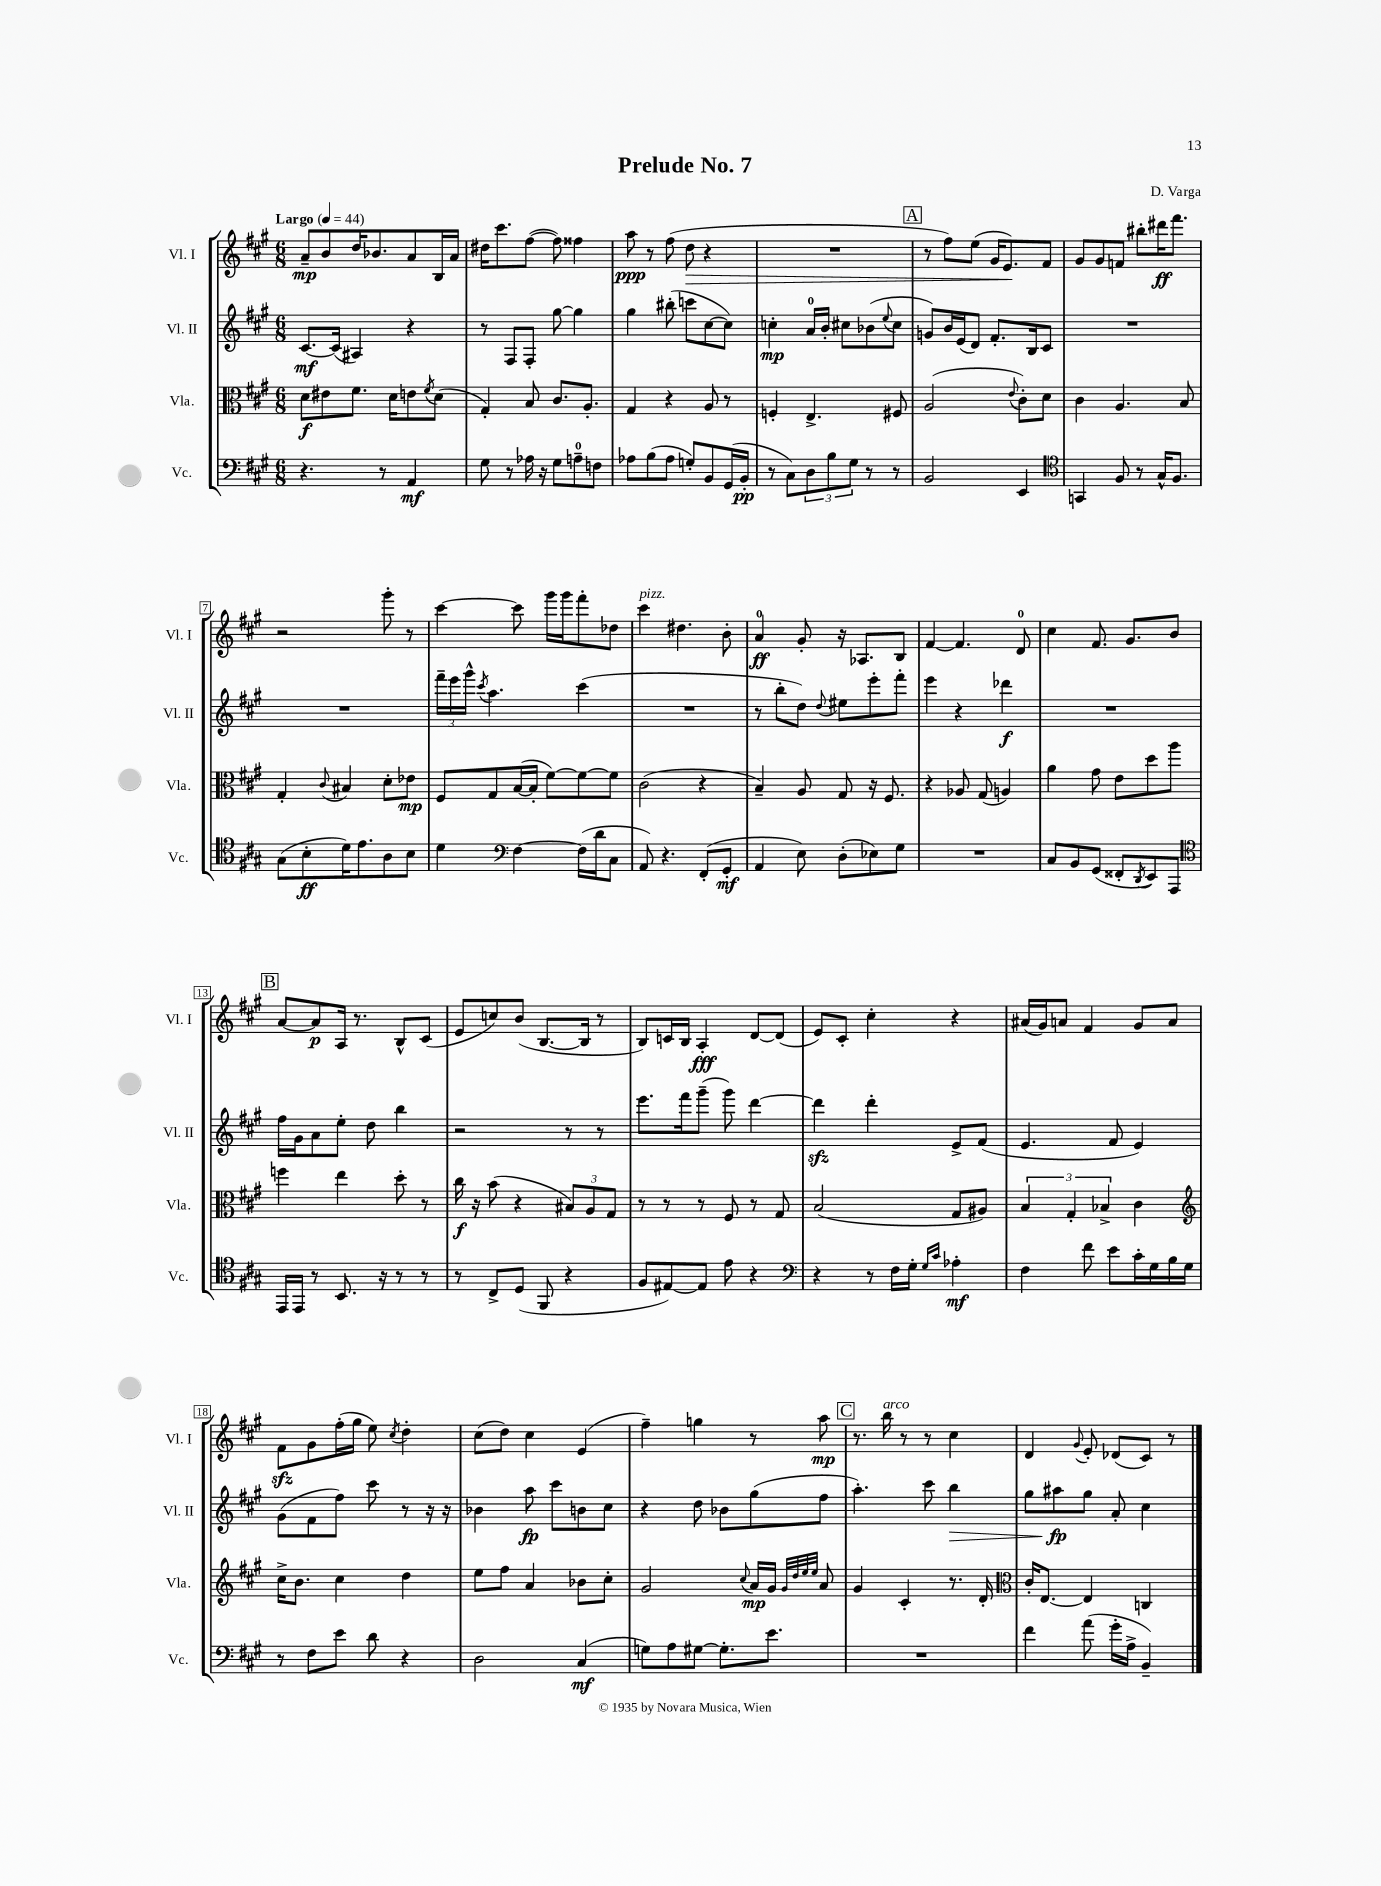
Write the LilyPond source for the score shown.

\header { title = "Prelude No. 7" composer = "D. Varga" }
<<
\new StaffGroup <<
\new Staff = "s0" \with { instrumentName = "Vl. I" shortInstrumentName = "Vl. I" } {
    \clef treble \key a \major \numericTimeSignature \time 6/8 \tempo "Largo" 4 = 44
    a'8--\mp b'8 d''16 bes'8. a'8 b16 a'16 |
    dis''16 cis'''8. fis''8~( fis''8) fisis''4 |
    a''8\ppp r8 fis''8( d''8\> r4 |
    R2. |
    \mark \markup { \box "A" } r8 fis''8) e''8( gis'16 e'8.\!) fis'8 |
    gis'8 gis'8 f'8 bis''8-. dis'''16\ff fis'''8. |
    r2 gis'''8-. r8 |
    cis'''4~ cis'''8 gis'''16 gis'''16 fis'''8-. des''8 |
    cis'''4^\markup { \italic "pizz." } dis''4. b'8-. |
    a'4-0\ff gis'8-. r16 aes8. b8 |
    fis'4~ fis'4. d'8-0 |
    cis''4 fis'8. gis'8. b'8 |
    \mark \markup { \box "B" } a'8~ a'8\p a16 r8. b8-^ cis'8( |
    e'8 c''8) b'8( b8.~ b16 r8 |
    b8) c'16 b16 a4-.\fff d'8~ d'8( |
    e'8) cis'8-. cis''4-. r4 |
    ais'16( gis'16) a'8 fis'4 gis'8 a'8 |
    fis'8\sfz gis'8 fis''16-.( gis''16 e''8) \acciaccatura { cis''8 } d''4-. |
    cis''8( d''8) cis''4 e'4( |
    fis''4--) g''4 r8 a''8\mp |
    \mark \markup { \box "C" } r8. b''16^\markup { \italic "arco" } r8 r8 cis''4 |
    d'4 \appoggiatura { gis'8 } e'8-. des'8( cis'8) r8 \bar "|." |
}
\new Staff = "s1" \with { instrumentName = "Vl. II" shortInstrumentName = "Vl. II" } {
    \clef treble \key a \major \numericTimeSignature \time 6/8
    cis'8.~\mf cis'16( ais4) r4 |
    r8 fis8 fis8-. gis''8~ gis''4 |
    gis''4 bis''8-.( c'''8 cis''8~ cis''8) |
    c''4-.\mp a'16-0 b'16-. cis''8 bes'8( \appoggiatura { e''8 } cis''8 |
    \mark \markup { \box "A" } g'8) b'16 e'16( d'8) fis'8.-. b16 cis'8 |
    R2. |
    R2. |
    \tuplet 3/2 { fis'''16-- e'''16 gis'''16-^ } \acciaccatura { cis'''8 } a''4. cis'''4( |
    R2. |
    r8 b''8-. d''8) \appoggiatura { d''8 } eis''8 e'''8-. fis'''8-. |
    e'''4 r4 des'''4\f |
    R2. |
    \mark \markup { \box "B" } fis''16 gis'16 a'8 e''8-. d''8 b''4 |
    r2 r8 r8 |
    e'''8. fis'''16 gis'''8--( gis'''8) d'''4~ |
    d'''4\sfz d'''4-. e'8-> fis'8( |
    e'4. fis'8 e'4) |
    gis'8( fis'8 fis''8) cis'''8 r8 r16 r16 |
    bes'4 a''8\fp cis'''8 b'8 cis''8 |
    r4 d''8 bes'8 gis''8( fis''8 |
    \mark \markup { \box "C" } a''4.-.) cis'''8 b''4\> |
    gis''8 ais''8\fp\! gis''8 a'8-. cis''4 \bar "|." |
}
\new Staff = "s2" \with { instrumentName = "Vla." shortInstrumentName = "Vla." } {
    \clef alto \key a \major \numericTimeSignature \time 6/8
    d'8\f eis'8 fis'8. d'16 e'8 \acciaccatura { fis'8 } d'8( |
    gis4-.) b8 cis'8. a8.-. |
    gis4 r4 a8 r8 |
    f4-. e4.-> fis8 |
    \mark \markup { \box "A" } a2( \appoggiatura { e'8 } cis'8-.) d'8 |
    cis'4 a4. b8 |
    gis4-. \appoggiatura { cis'8 } bis4 d'8-. ees'8\mp |
    fis8 gis8 b16~( b16-. fis'8~) fis'8~ fis'8 |
    cis'2( r4 |
    b4--) a8 gis8 r16 fis8. |
    r4 aes8 gis8( a4) |
    a'4 gis'8 e'8 d''8 a''8 |
    \mark \markup { \box "B" } f''4 e''4 d''8-. r8 |
    cis''16\f r16 b'8( r4 \tuplet 3/2 { bis8) a8 gis8 } |
    r8 r8 r8 fis8 r8 gis8 |
    b2( gis8 ais8) |
    \tuplet 3/2 { b4 gis4-. bes4-> } cis'4 |
    \clef treble cis''16-> b'8. cis''4 d''4 |
    e''8 fis''8 a'4 bes'8 cis''8-. |
    gis'2 \appoggiatura { cis''8 } a'16\mp gis'16 \grace { gis'32 d''32 e''32 e''32 } a'8 |
    \mark \markup { \box "C" } gis'4 cis'4-. r8. d'16-. |
    \clef alto cis'16-. e8.~ e4 c4 \bar "|." |
}
\new Staff = "s3" \with { instrumentName = "Vc." shortInstrumentName = "Vc." } {
    \clef bass \key a \major \numericTimeSignature \time 6/8
    r4. r8 a,4\mf |
    gis8 r8 aes16 r16 gis8 a8-0-- f8 |
    aes8 b8( aes8 g8-.) b,8 gis,16( b,16-.\pp |
    r8 cis8) \tuplet 3/2 { d8 b8 gis8 } r8 r8 |
    \mark \markup { \box "A" } b,2 e,4 |
    \clef tenor g,4 fis8 r8 gis16-^ fis8. |
    gis8( b8-.\ff d'16) e'8. a8 b8 |
    d'4 \clef bass fis4~ fis16( d'16 cis8 |
    a,8) r4. fis,8-.( gis,8-.\mf |
    a,4 e8) d8-.( ees8) gis8 |
    R2. |
    cis8 b,8 gis,8( fisis,8-. \acciaccatura { d,8 } e,8) a,,8 |
    \mark \markup { \box "B" } \clef tenor e,16 e,16 r8 b,8. r16 r8 r8 |
    r8 cis8-> d8( fis,8 r4 |
    fis8 eis8~) eis8 e'8 r4 |
    \clef bass r4 r8 fis16 gis16-. \grace { gis16 cis'16 } aes4-.\mf |
    fis4 fis'8 e'8 cis'16-. gis16 b16 gis16 |
    r8 fis8 e'8 d'8 r4 |
    d2 cis4\mf( |
    g8) a8 gis8~ gis8.-. e'8. |
    \mark \markup { \box "C" } R2. |
    fis'4 a'8( gis'16-. a16-> b,4--) \bar "|." |
}
>>
>>
\layout { \context { \Score \override BarNumber.stencil = #(make-stencil-boxer 0.1 0.3 ly:text-interface::print) } }
